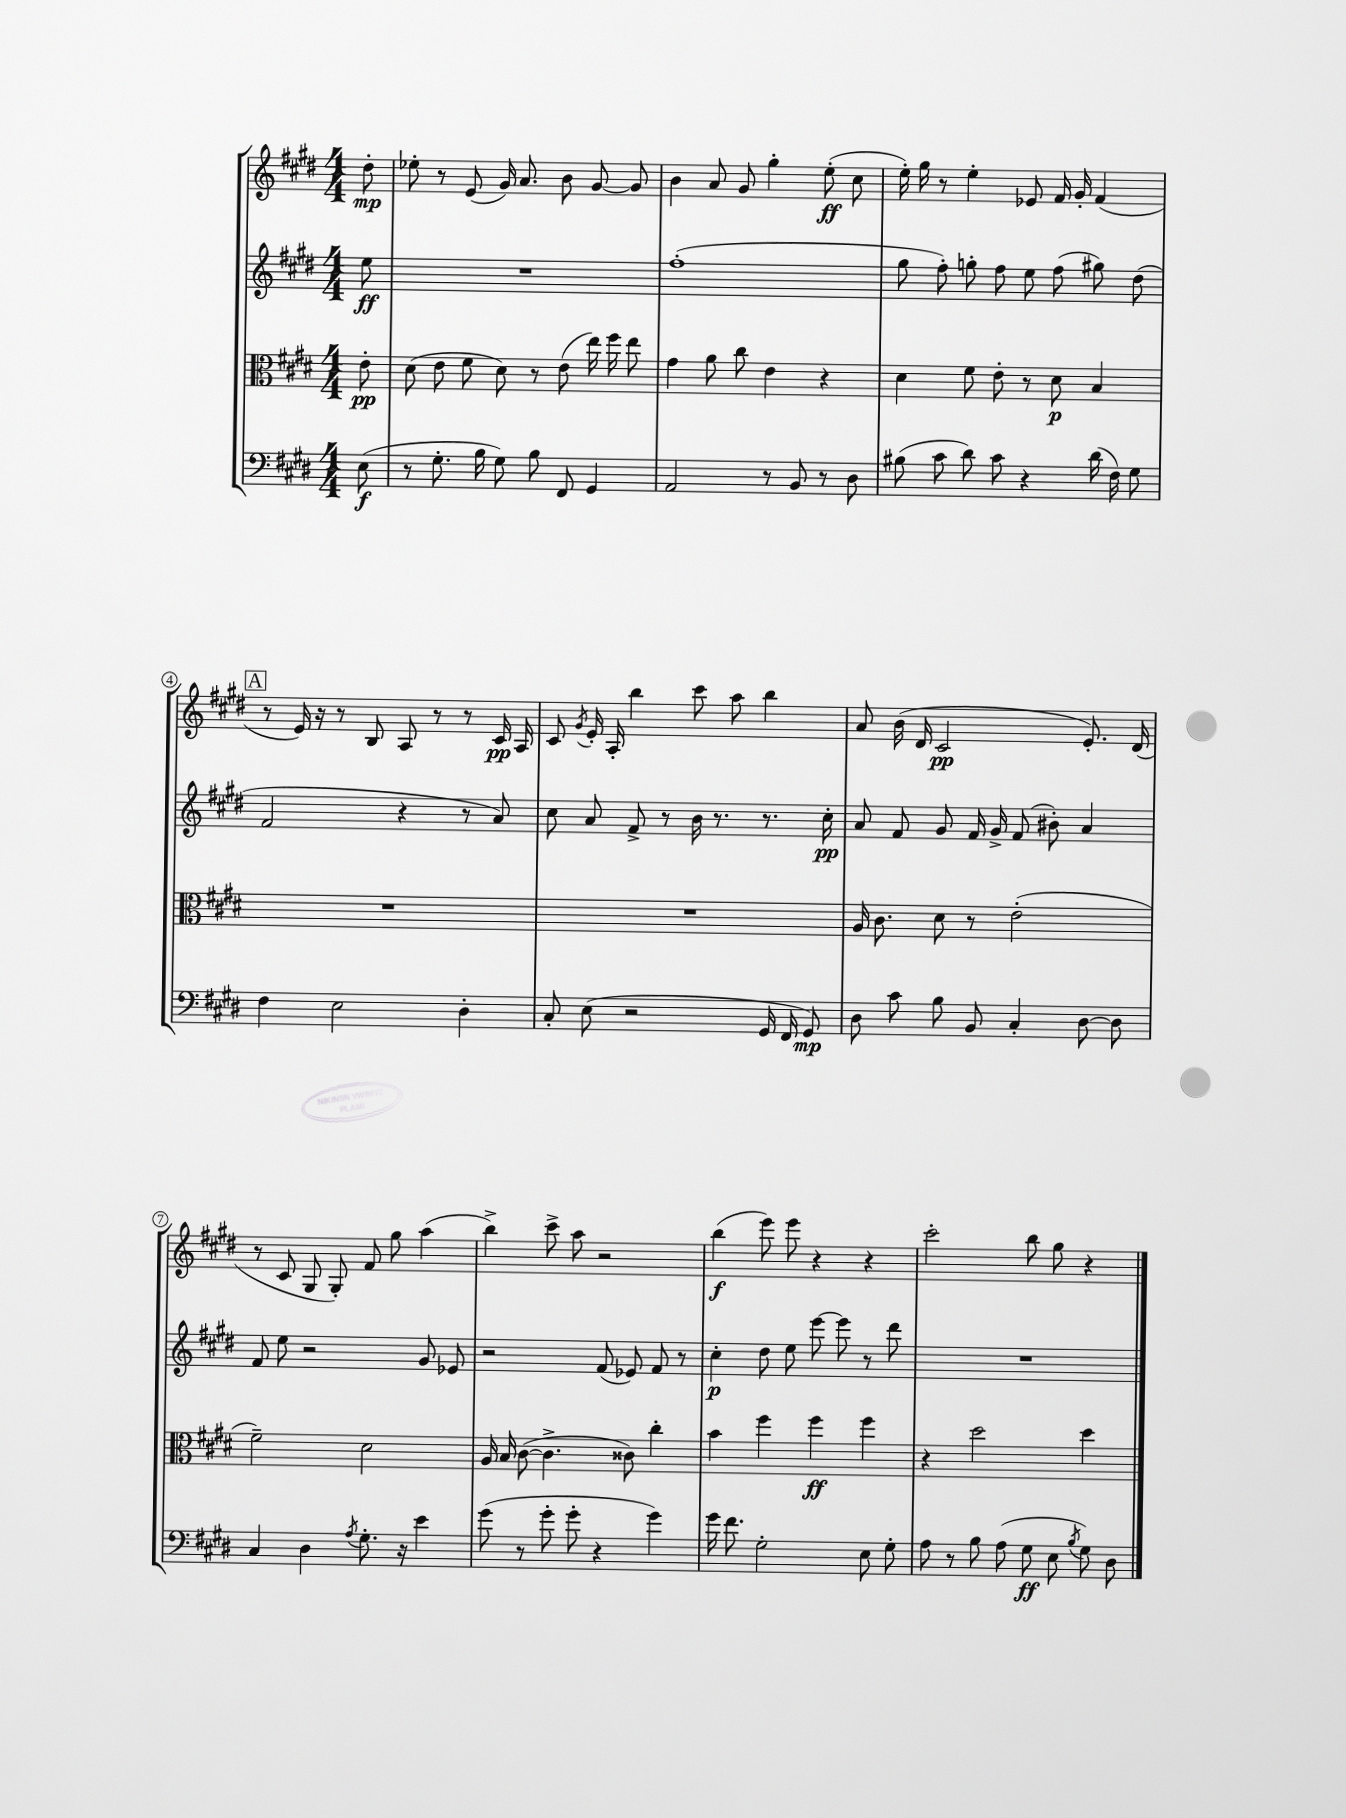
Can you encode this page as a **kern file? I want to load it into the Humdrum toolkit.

**kern	**kern	**kern	**kern
*staff4	*staff3	*staff2	*staff1
*clefF4	*clefC3	*clefG2	*clefG2
*k[f#c#g#d#]	*k[f#c#g#d#]	*k[f#c#g#d#]	*k[f#c#g#d#]
*M4/4	*M4/4	*M4/4	*M4/4
(8E\	8e'\	8ee\	8dd#'\
=	=	=	=
8r	(8d#\	1r	8ee-'\
8.G#'\	8e\	.	8r
.	8f#\	.	(8e/
16B\	.	.	.
8G#\)	8d#\)	.	16g#/)
.	.	.	8.a/
8B\	8r	.	.
8FF#/	(8e\	.	8b\
4GG#/	16ee\)	.	[8g#/
.	16ff#\	.	.
.	8ee\	.	8g#/]
=	=	=	=
2AA/	4g#\	(1ff#'	4b\
.	8a\	.	8a/
.	8cc#\	.	8g#/
8r	4e\	.	4gg#'\
8BB/	.	.	.
8r	4r	.	(8ee'\
8D#\	.	.	8cc#\
=	=	=	=
(8B#\	4d#\	8gg#\	16ee'\)
.	.	.	16gg#\
8c#\	.	8ff#'\)	8r
8d#\)	8f#\	8gg'\	4ee'\
8c#\	8e'\	8ff#\	.
4r	8r	8ee\	8e-/
.	8d#\	(8ff#\	16f#/
.	.	.	16g#'/
(16d#\	4B/	8gg#\)	(4f#/
16F#\)	.	.	.
8G#\	.	(8dd#\	.
=	=	=	=
4F#\	1r	2f#/	8r
.	.	.	16e/)
.	.	.	16r
2E\	.	.	8r
.	.	.	8B/
.	.	4r	8A/
.	.	.	8r
4D#'\	.	8r	8r
.	.	8a/)	16c#/
.	.	.	16A/
=	=	=	=
8C#'/	1r	8cc#\	8c#/
.	.	.	8qg#/
(8E\	.	8a/	16e'/
.	.	.	16A'/
2r	.	8f#^/	4bb\
.	.	8r	.
.	.	16b\	8ccc#\
.	.	8.r	.
.	.	.	8aa\
16GG#/	.	8.r	4bb\
16FF#/	.	.	.
8GG#/)	.	.	.
.	.	16cc#'\	.
=	=	=	=
8D#\	16A/	8a/	8a/
.	8.c#\	.	.
8c#\	.	8f#/	(16b\
.	.	.	16d#/
8B\	8d#\	8g#/	2c#/
8BB/	8r	16f#/	.
.	.	16g#^/	.
4C#'/	(2e'\	(8f#/	.
.	.	8b#'\)	.
[8D#\	.	4a/	8.e'/)
8D#\]	.	.	.
.	.	.	(16d#/
=	=	=	=
4C#/	2f#~\)	8f#/	8r
.	.	8ee\	8c#/
4D#\	.	2r	8G#/
.	.	.	8G#'/)
8qA/	.	.	.
8.G#'\	2d#\	.	8f#/
.	.	.	8gg#\
16r	.	.	.
4e\	.	8g#/	(4aa\
.	.	8e-/	.
=	=	=	=
(8g#\	16A/	2r	4bb^\)
.	16B/	.	.
8r	([8c#\	.	.
8g#'\	4.c#^\]	.	8ccc#^\
8g#'\	.	.	8aa\
4r	.	(8f#/	2r
.	8c##\)	8e-/)	.
4g#\)	4cc#'\	8f#/	.
.	.	8r	.
=	=	=	=
16g#\	4b\	4cc#'\	(4bb\
8.f#\	.	.	.
2G#'\	4ff#\	8dd#\	8eee\)
.	.	8ee\	8eee\
.	4ff#\	[8eee\	4r
.	.	8eee\]	.
8E\	4ff#\	8r	4r
8G#'\	.	8ddd#\	.
=	=	=	=
8A\	4r	1r	2ccc#'\
8r	.	.	.
8B\	2dd#\	.	.
(8A\	.	.	.
8G#\	.	.	8bb\
8E\	.	.	8gg#\
8qB/	.	.	.
8G#\)	4dd#\	.	4r
8D#\	.	.	.
==	==	==	==
*-	*-	*-	*-
